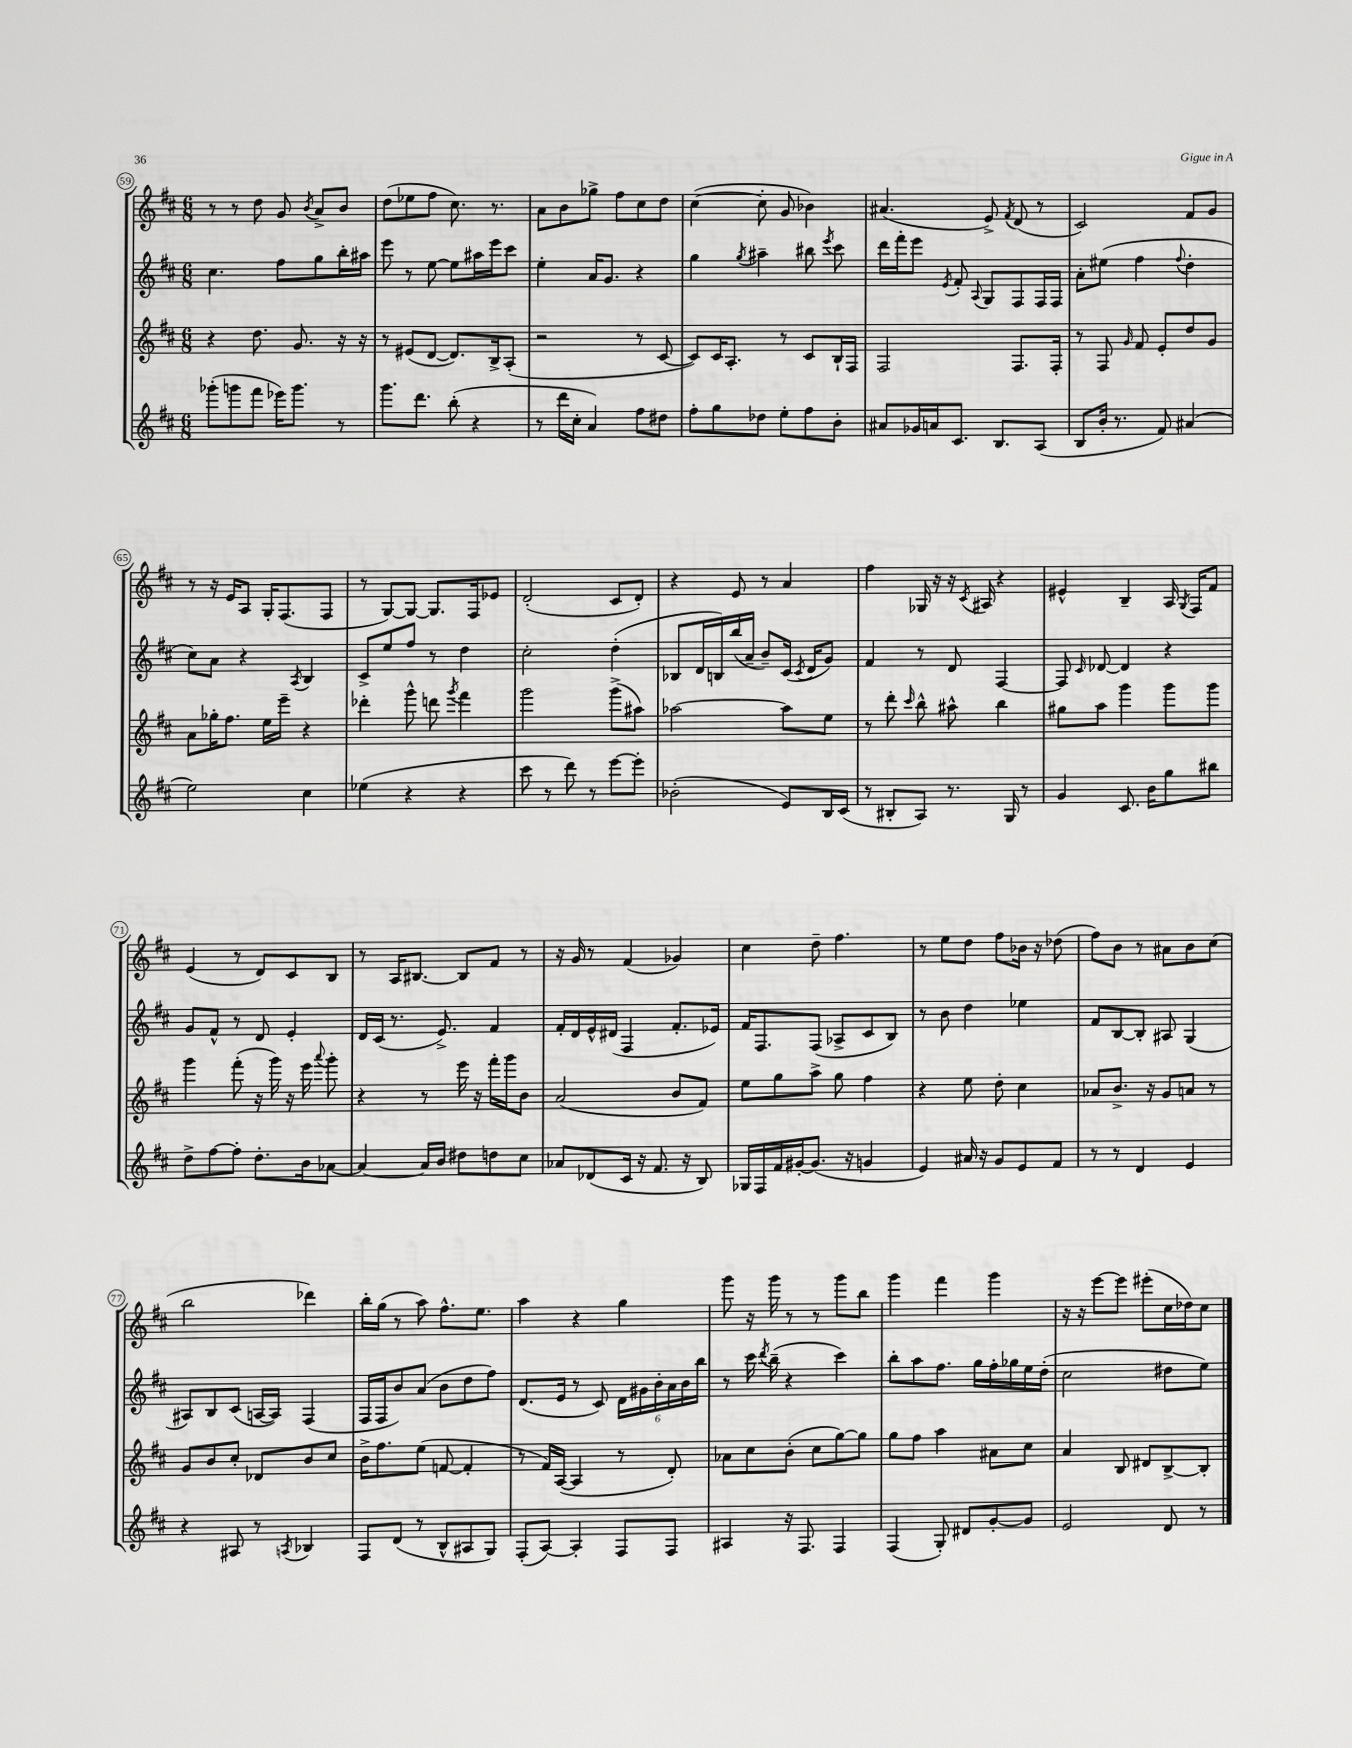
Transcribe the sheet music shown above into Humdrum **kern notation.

**kern	**kern	**kern	**kern
*staff4	*staff3	*staff2	*staff1
*clefG2	*clefG2	*clefG2	*clefG2
*k[f#c#]	*k[f#c#]	*k[f#c#]	*k[f#c#]
*M6/8	*M6/8	*M6/8	*M6/8
(8ggg-'\L	4r	4.cc#\	8r
8ggg\	.	.	8r
8fff#\J	8.dd\	.	8dd\
16eee-\LK)	.	8ff#\L	8g/
8.ggg\J	8.g/	.	.
.	.	.	8qb/
.	.	8gg\	8a^/L
8r	16r	16bb'\L	8b/J
.	16r	16aa#\JJ	.
=	=	=	=
8.ggg\L	8r	8eee\	(8dd\L
.	(8e#/L	8r	8ee-\
8.ddd\J	.	.	.
.	[8d/J	[8ee\	8ff#\J
(8bb'\	8.d/]L)	8ee\]L	8.cc#\)
4r	.	16aa#\L	.
.	16B^/k	16eee\J	8.r
.	(8A'/J	8ccc#\J	.
=	=	=	=
8r	2r	4ee'\	8a\L
16ddd\LL	.	.	8b\
16cc#'\JJ	.	.	.
4a/)	.	16a/LK	8gg-^\J
.	.	8.g/J	.
.	.	.	8ff#\L
8ff#\L	8r	4r	8cc#\
8dd#\J	[8c#/	.	8dd\J
=	=	=	=
8ff#'\L	8c#/]L)	4gg\	([4cc#\
8gg\	16c#/K	.	.
.	8.A'/J	.	.
.	.	8qgg/	.
8dd-\J	.	4aa#~\	8cc#'\]
8ee'\L	8r	.	8g/
8ff#\	8c#/L	8bb#\	4b-\)
.	.	8qeee/	.
8b'\J	16B`/L	8ccc#\	.
.	16F#/JJ	.	.
=	=	=	=
8a#/L	2F#/	16ddd\LL	(4.a#/
.	.	16fff#'\J	.
16g-/L	.	8eee\J	.
16a/J	.	.	.
.	.	8qe/	.
8.c#/J	.	8f#'/	.
.	.	8qqA/	.
.	.	8G/L	8e^/)
8.B/L	.	.	.
.	.	.	8qf#/
.	8.F#/L	8F#/	(8d/
(8A/J	.	16F#/L	8r
.	16F#'/Jk	16F#/JJ	.
=	=	=	=
8B/L	8r	8a'\L	2c#/)
16b'/Jk	8F#/	(8ee#\J	.
8.r	.	.	.
.	16qqg/	.	.
.	8f#/	4ff#\	.
8f#/)	8e'/L	.	.
.	.	8qqff#/	.
(4a#/	8dd/	4dd'\	8f#/L
.	8g/J	.	8g/J
=	=	=	=
2ee\)	8a\L	8cc#\L)	8r
.	16gg-'\K	8a\J	16r
.	8.ff#\J	.	16e/LK
.	.	4r	8A/J
.	16ee\LL	.	16G'/LK
.	16eee~\JJ	.	(8.F#/
.	.	8qA/	.
4cc#\	4r	4B/	.
.	.	.	8F#/J
=	=	=	=
(4ee-\	4ddd-'\	8c#^/L	8r
.	.	8ee/	[8G/L)
4r	8ggg^^\	8ff#/J	8G/_J
.	8ddd\	8r	8.G/]L
.	8qggg/	.	.
4r	4fff#\	4dd\	.
.	.	.	16F#/k
.	.	.	8e-/J
=	=	=	=
8ccc#\	2ggg\	2cc#'\	(2d'/
8r	.	.	.
8ddd\)	.	.	.
8r	.	.	.
[8eee\L	(8ggg^\L	(4dd'\	8c#/L
8eee'\]J	8aa#\J)	.	8d'/J)
=	=	=	=
(2b-'\	[2aa-\	8B-/L	4r
.	.	16d/L	.
.	.	16B/)	.
.	.	(16bb/	8e/
.	.	16a~/JJ	.
.	.	8b~/L)	8r
8e/L)	8aa-\]L	(16c#/Jk	4a/
.	.	8qc#/	.
.	.	16d/LK	.
16B/L	8ee\J	8g/J)	.
(16c#/JJ	.	.	.
=	=	=	=
8r	8r	4f#/	4ff#\
8B#'/L	8ddd'\	.	.
.	16qqccc#/	.	.
8A/J)	8bb^^\	8r	16G-/
.	.	.	16r
8.r	8aa#^^\	8d/	16r
.	.	.	8qc#/
.	.	.	16A#/
.	4bb\	[4F#/	4r
16G/	.	.	.
8r	.	.	.
=	=	=	=
4g/	8gg#\L	8F#/]	4e#^^/
.	.	16qqc#/	.
.	8aa\J	[8d-/	.
8.c#/	4ggg\	4d-/]	4B~/
16b\LK	.	.	.
8gg\	8ggg\L	4r	16A/
.	.	.	8qG/
.	.	.	16F#/LK
8bb#\J	8ggg\J	.	8f#/J
=	=	=	=
8dd^\L	4ggg\	8g/L	(4e/
[8ff#\	.	8f#^^/J	.
8ff#'\]J	(8fff#'\	8r	8r
8.dd'\L	16r	8d/	8d/L)
.	16ggg\)	.	.
.	16r	4e'/	8c#/
16b\k	16eee\	.	.
.	8qqaaa/	.	.
[8a-\J	8ggg'\	.	8B/J
=	=	=	=
4a-/_	4r	16d/LL	8r
.	.	(16c#/JJ	.
.	.	8.r	16A/LK
.	.	.	[8.B#/J
16a-/]LL	8r	.	.
16b/JJ	.	8.e^/)	.
8dd#\L	16eee\	.	8B#/]L
.	16r	.	.
8dd\	16fff#'\LL	4f#/	8f#/J
.	16ggg\J	.	.
8cc#\J	8b\J	.	8r
=	=	=	=
8a-/L	(2a/	16f#'/LL	16r
.	.	16d/	16g/
(8d-/	.	16e^^/	8r
.	.	(16d#/JJ	.
16c#/Jk	.	4F#/	(4f#/
16r	.	.	.
8.f#/	.	.	.
.	8b/L	8.f#'/L	4g-/)
16r	.	.	.
8B/)	8f#/J)	.	.
.	.	16e-/Jk)	.
=	=	=	=
16G-/LL	8ee\L	16f#/LK	4cc#\
16F#/	.	8.F#/	.
16f#/	8gg\	.	.
[16g#'/J	.	.	.
(8.g#/]J	8aa^\J	(8F#/J	8dd~\
.	8gg\	8A-^/L	4.ff#\
16r	.	.	.
4g/	4ff#\	8c#/	.
.	.	8B/J)	.
=	=	=	=
4e/)	4r	8r	8r
.	.	8b\	8ee\L
16a#/	8ee\	4dd\	8dd\J
16r	.	.	.
8g/L	8dd'\	.	8ff#\L
8e/	4cc#\	4ee-\	16b-\Jk
.	.	.	16r
8f#/J	.	.	(8dd-\
=	=	=	=
8r	8a-/L	8f#/L	8ff#\L)
8r	8.b^/J	[8B/	8b\J
4d/	.	8B'/]J	8r
.	16r	.	.
.	8g/L	8A#/	8a#\L
4e/	8a/J	(4G/	8b\
.	8r	.	(8cc#\J
=	=	=	=
4r	8g/L	8A#/L)	2bb\
.	8b/	8B/	.
8A#/	8cc#'/J	(8c#/J	.
8r	8d-/L	[16A/LL	.
.	.	16A/]JJ)	.
8qA/	.	.	.
4B-/	8b/	(4F#/	4ddd-\)
.	8cc#/J	.	.
=	=	=	=
8F#/L	16b^\LK	16F#/LL	16bb'\LL
.	8.ff#\	16F#/J	(16gg\JJ
(8d/J	.	8b/)	8r
8r	(8ee\J	(8a/J	8aa\)
8B^^/L	[8f/	8b\L	8.ff#^^\L
8A#/	4f'/]	8dd\	.
.	.	.	8.ee\J
8G/J)	.	8ff#\J)	.
=	=	=	=
(8F#'/L	8r	(8.d/L	4aa\
[8A/J)	16f#/LL)	.	.
.	([16A/JJ	16e/Jk	.
4A'/]	4A/]	8r	4r
.	.	8c#/)	.
8F#/L	8r	24d\LL	4gg\
.	.	24g#\	.
.	.	24b'\	.
8F#/J	8d'/)	24a\	.
.	.	24b\	.
.	.	24bb\JJ	.
=	=	=	=
4A#/	8a-\L	8r	8ggg\
.	8cc#\	16ccc#\	16r
.	.	8qddd/	.
.	.	(16bb~\	16ggg\
16r	(8b'\J	4r	8r
8.F#/	.	.	.
.	8cc#\L	.	8r
4F#/	[8gg\)	4ccc#\)	8ggg\L
.	8gg\]J	.	8bb\J
=	=	=	=
(4F#/	8gg\L	8bb'\L	4ggg\
.	8ff#\J	8aa\	.
8G'/)	4aa\	8.ff#\J	4fff#\
8d#/L	.	.	.
.	.	16gg\LL	.
[8g'/	8a#\L	16ff#'\	4ggg\
.	.	16gg-\	.
8g/]J	8cc#\J	16ee\	.
.	.	(16dd'\JJ	.
=	=	=	=
2e/	4a/	2cc#\	16r
.	.	.	16r
.	.	.	[8eee\L
.	8B/	.	8eee\]J
.	8d#/L	.	(8eee#'\L
8d/	[8B^/	8dd#\L	16cc#\L
.	.	.	16dd-\J)
8r	8B'/]J	8ee\J)	8cc#\J
==	==	==	==
*-	*-	*-	*-
